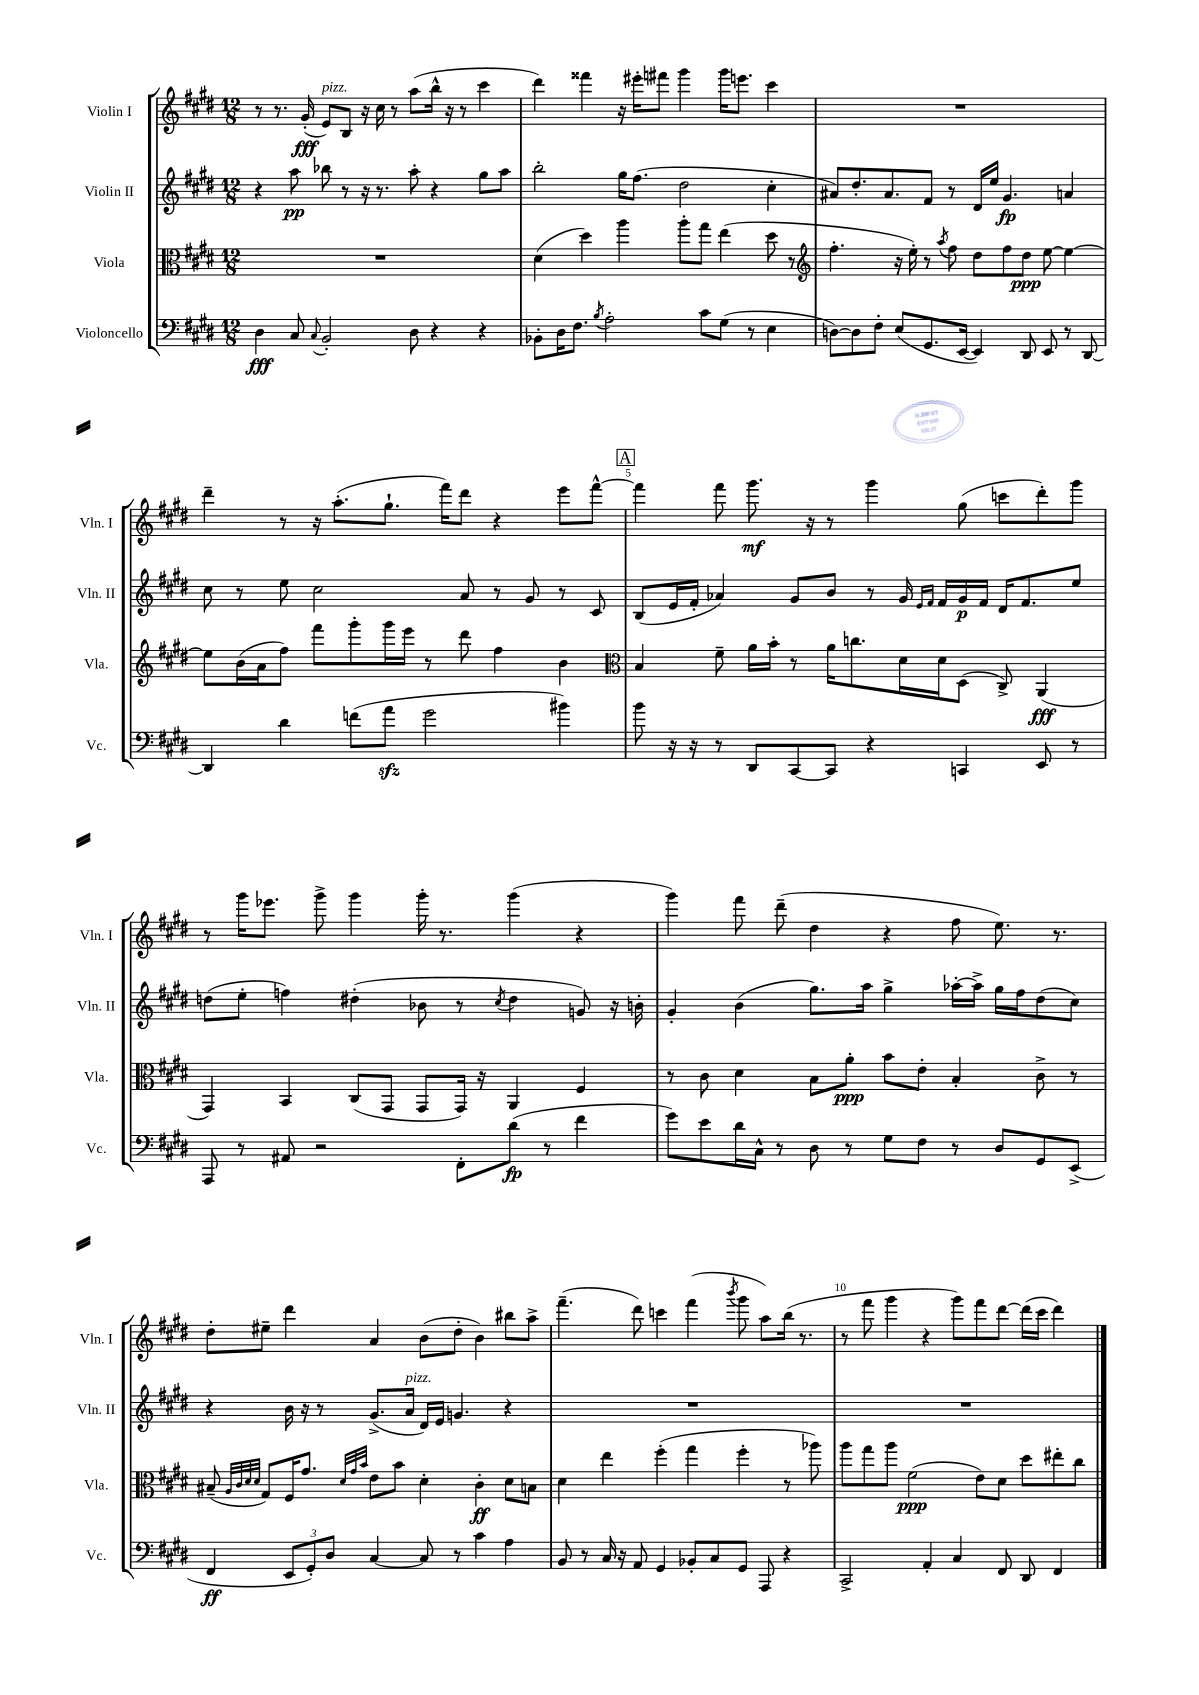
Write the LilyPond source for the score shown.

<<
\new StaffGroup <<
\new Staff = "s0" \with { instrumentName = "Violin I" shortInstrumentName = "Vln. I" } {
    \clef treble \key e \major \numericTimeSignature \time 12/8
    r8 r8. gis'16-.\fff( e'8^\markup { \italic "pizz." }) b8 r16 cis''16 r8 a''8( b''16-^ r16 r8 cis'''4 |
    dis'''4) fisis'''4 r16 eis'''16-. fis'''8 gis'''4 gis'''16 e'''8. cis'''4 |
    R1. |
    dis'''4-- r8 r16 a''8.-.( gis''8.-! fis'''16) dis'''8 r4 e'''8 fis'''8~-^ |
    \mark \markup { \box "A" } fis'''4 fis'''8 gis'''8.\mf r16 r8 gis'''4 gis''8( c'''8 dis'''8-.) gis'''8 |
    r8 gis'''16 ees'''8. gis'''8-> gis'''4 gis'''16-. r8. gis'''4( r4 |
    gis'''4) fis'''8 dis'''8--( dis''4 r4 fis''8 e''8.) r8. |
    dis''8-. eis''8-- dis'''4 a'4 b'8( dis''8-. b'4) bis''8 a''8-> |
    fis'''4.--( dis'''8) c'''4 fis'''4( \acciaccatura { b'''8 } gis'''8 a''8) b''16( r8. |
    r8 fis'''8 gis'''4 r4 gis'''8) fis'''8 dis'''8~ dis'''16( cis'''16 dis'''4) \bar "|." |
}
\new Staff = "s1" \with { instrumentName = "Violin II" shortInstrumentName = "Vln. II" } {
    \clef treble \key e \major \numericTimeSignature \time 12/8
    r4 a''8\pp bes''8 r8 r16 r8. a''8-. r4 gis''8 a''8 |
    b''2-. gis''16 fis''8.( dis''2 cis''4-. |
    ais'8) dis''8.-. ais'8. fis'8 r8 dis'16 e''16 gis'4.\fp a'4 |
    cis''8 r8 e''8 cis''2 a'8 r8 gis'8 r8 cis'8 |
    \mark \markup { \box "A" } b8( e'16 fis'16-. aes'4) gis'8 b'8 r8 gis'16 \grace { e'16 fis'16 } fis'16 gis'16\p fis'16 dis'16 fis'8. e''8 |
    d''8( e''8-. f''4) dis''4-.( bes'8 r8 \acciaccatura { cis''8 } dis''4 g'8) r16 b'16-. |
    gis'4-. b'4( gis''8.) a''16 gis''4-> aes''16~-. aes''16-> gis''16 fis''16 dis''8( cis''8) |
    r4 b'16 r16 r8 gis'8.->( a'16^\markup { \italic "pizz." } dis'16) e'16 g'4. r4 |
    R1. |
    R1. \bar "|." |
}
\new Staff = "s2" \with { instrumentName = "Viola" shortInstrumentName = "Vla." } {
    \clef alto \key e \major \numericTimeSignature \time 12/8
    R1. |
    dis'4( dis''4) a''4 a''8-. gis''8 e''4( dis''8 r8 |
    \clef treble fis''4.-. r16 e''16-.) r8 \acciaccatura { a''8 } fis''8 dis''8 fis''8 dis''8\ppp e''8~ e''4~ |
    e''8 b'16( a'16 fis''8) fis'''8 gis'''8-. gis'''16 e'''16 r8 dis'''8 fis''4 b'4 |
    \mark \markup { \box "A" } \clef alto b4 fis'8-- a'16 b'16-. r8 a'16 c''8. dis'16 dis'16 dis8( cis8->) a,4\fff( |
    gis,4) b,4 cis8( gis,8 gis,8 gis,16) r16 a,4 fis4 |
    r8 cis'8 dis'4 b8 a'8-.\ppp b'8 e'8-. b4-. cis'8-> r8 |
    bis8--( \grace { a32 cis'32 dis'32 dis'32 } gis8) fis16 gis'8. \grace { dis'32 gis'32 b'32 } e'8 b'8 dis'4-. cis'4-.\ff dis'8 b8 |
    dis'4 e''4 fis''4-.( gis''4 fis''4-. r8 aes''8) |
    a''8 gis''8 a''8 fis'2\ppp( e'8) dis'8 dis''8 eis''8-. cis''8 \bar "|." |
}
\new Staff = "s3" \with { instrumentName = "Violoncello" shortInstrumentName = "Vc." } {
    \clef bass \key e \major \numericTimeSignature \time 12/8
    dis4\fff cis8 \appoggiatura { cis8 } b,2-. dis8 r4 r4 |
    bes,8-. dis16 fis8. \acciaccatura { b8 } a2-. cis'8 gis8( r8 e4 |
    d8~) d8 fis8-. e8( gis,8. e,16~ e,4) dis,8 e,8 r8 dis,8~ |
    dis,4 dis'4 f'8( a'8\sfz gis'2 bis'4) |
    \mark \markup { \box "A" } b'8 r16 r16 r8 dis,8 cis,8~ cis,8 r4 c,4 e,8 r8 |
    a,,8 r8 ais,8 r2 fis,8-. dis'8\fp( r8 fis'4 |
    gis'8) e'8 dis'16 cis16-^ r8 dis8 r8 gis8 fis8 r8 dis8 gis,8 e,8->( |
    fis,4\ff \tuplet 3/2 { e,8 gis,8-.) dis8 } cis4~ cis8 r8 cis'4 a4 |
    b,8 r8 cis16 r16 a,8 gis,4 bes,8-. cis8 gis,8 a,,8 r4 |
    cis,2-> a,4-. cis4 fis,8 dis,8 fis,4 \bar "|." |
}
>>
>>
\layout { \context { \Score \override BarNumber.break-visibility = ##(#f #t #t) barNumberVisibility = #(every-nth-bar-number-visible 5) } }
